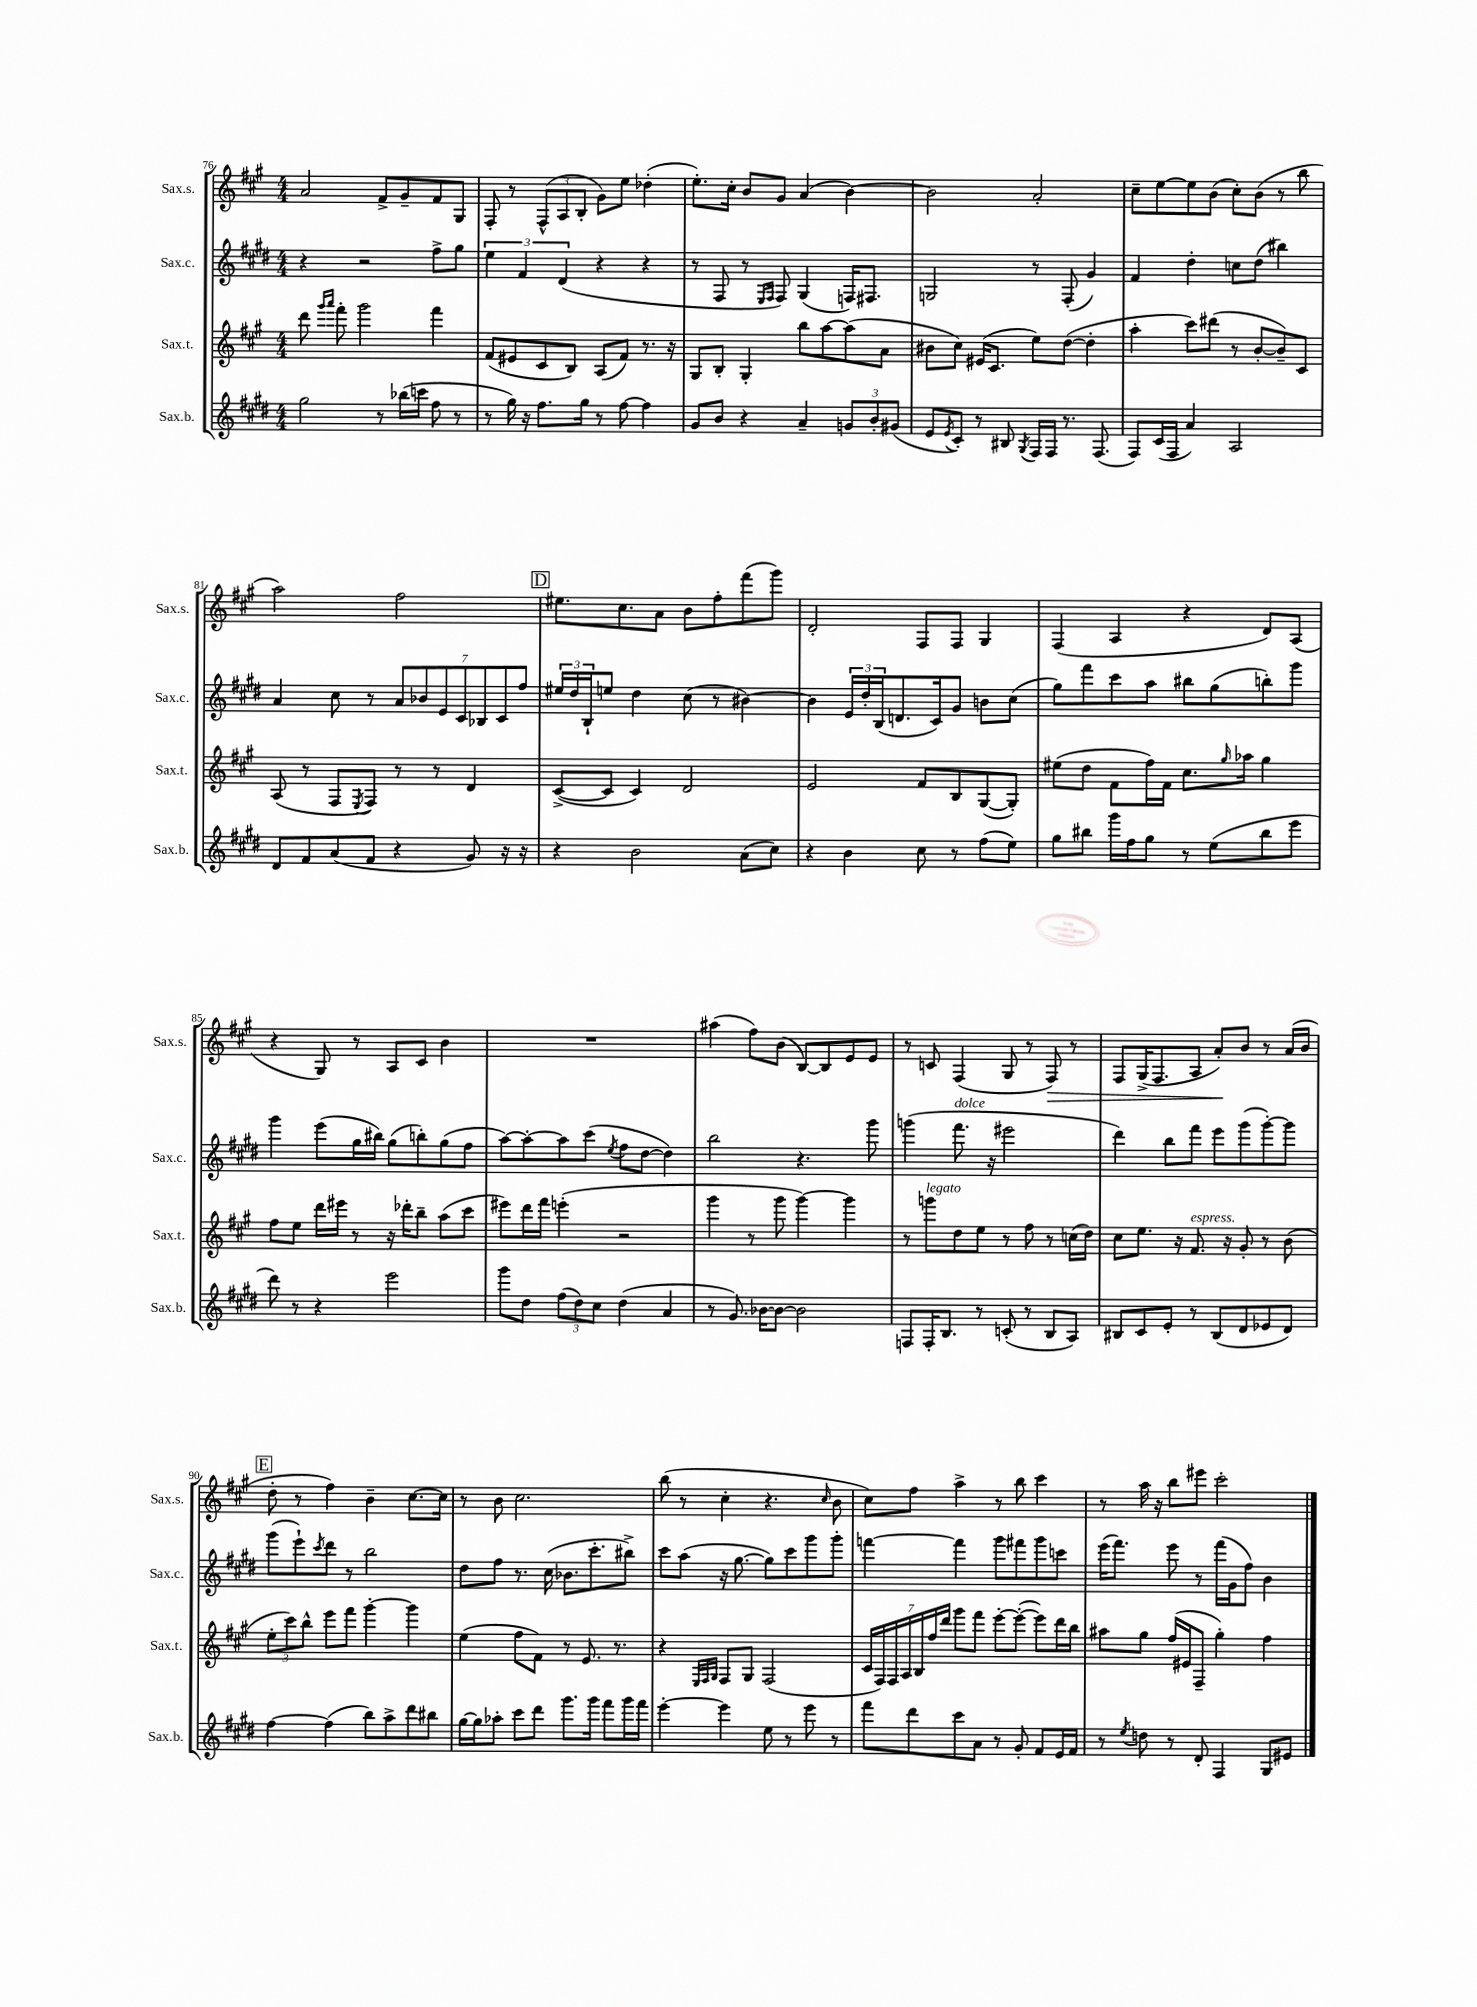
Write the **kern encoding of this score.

**kern	**kern	**kern	**kern	**dynam
*part4	*part3	*part2	*part1	*part1
*staff4	*staff3	*staff2	*staff1	*staff1
*I"Sax.b.	*I"Sax.t.	*I"Sax.c.	*I"Sax.s.	*
*I'Sax.b.	*I'Sax.t.	*I'Sax.c.	*I'Sax.s.	*
*clefG2	*clefG2	*clefG2	*clefG2	*
*k[f#c#g#d#]	*k[f#c#g#]	*k[f#c#g#d#]	*k[f#c#g#]	*
*M4/4	*M4/4	*M4/4	*M4/4	*
=76	=76	=76	=76	=76
2gg#\	8ddd\	4r	2a/	.
.	16qqggg#/LL	.	.	.
.	16qqaaa/JJ	.	.	.
.	8fff#'\	.	.	.
.	2ggg#\	2r	.	.
8r	.	.	8f#^/L	.
(16bb-X\LL	.	.	8g#~/	.
16cccn\JJ	.	.	.	.
8ff#\	4fff#\	8ff#^\L	8f#/	.
8r	.	8gg#\J	8G#/J	.
=77	=77	=77	=77	=77
8r	(8f#/L	6ee\	8F#'/	.
16gg#\)	8e#X/	.	8r	.
.	.	6f#/	.	.
16r	.	.	.	.
8.ff#\L	8c#/	.	(12F#^^/L	.
.	.	(6d#/	12A/	.
.	8B/J)	.	.	.
.	.	.	12B'/J	.
16gg#\Jk	.	.	.	.
8r	(8A/L	4r	8g#\L)	.
[8ff#\	8f#/J)	.	8ee\J	.
4ff#\]	8.r	4r	(4dd-X'\	.
.	16r	.	.	.
=78	=78	=78	=78	=78
8g#/L	8G#/L	8r	8.ee'\L)	.
8b/J	8B'/J	8F#/	.	.
.	.	.	16cc#'\Jk	.
4r	4G#'/	8r	8b/L	.
.	.	16qqE/LL	.	.
.	.	16qqF#/JJ	.	.
.	.	8F#/)	8g#/J	.
4a~/	8bb\L	(4G#/	(4a/	.
.	[8aa\	.	.	.
12gn/L	(8aa\]	16Fn/KL)	[4b\)	.
.	.	8.F#X/J	.	.
12b'/	.	.	.	.
.	8a\J	.	.	.
(12g#X/J	.	.	.	.
=79	=79	=79	=79	=79
8e/L	8b#X\L	2Gn/	2b\]	.
8qe/	.	.	.	.
8c#'/J)	8cc#\J)	.	.	.
8r	(16e#X/KL	.	.	.
.	8.c#/J	.	.	.
8B#X/	.	.	.	.
8qG#/	.	.	.	.
16F#/LL	8ee\L)	8r	2a'/	.
16F#/JJ	.	.	.	.
8.r	([8dd\J	(8F#'/	.	.
.	4dd'\]	4g#/)	.	.
(8.F#/	.	.	.	.
=80	=80	=80	=80	=80
8F#/L)	4aa'\	4f#/	8cc#~\L	.
(16c#/L	.	.	[8ee\	.
16F#/JJ	.	.	.	.
4a/)	8ccc#\L)	4dd#'\	8ee\]	.
.	(8ddd#X\J	.	(8b\J	.
2A/	8r	8ccn\L	8cc#'\L)	.
.	[8b'/L	(8dd#\J	(8b\J	.
.	8b~/])	4bb#X\)	8r	.
.	8c#/J	.	8bb\	.
!!LO:LB:g=z
=81	=81	=81	=81	=81
8d#/L	(8A/	4a/	2aa\)	.
8f#/	8r	.	.	.
(8a/	8F#/L	8cc#\	.	.
.	8qE/	.	.	.
8f#/J	8F#/J)	8r	.	.
4r	8r	14a/L	2ff#\	.
.	.	14b-X/	.	.
.	8r	.	.	.
.	.	14e/	.	.
.	.	14c#/	.	.
8g#/)	4d/	.	.	.
.	.	14B-X/	.	.
.	.	14c#/	.	.
16r	.	.	.	.
.	.	14ff#/J	.	.
16r	.	.	.	.
!!LO:REH:place=s1:t=D
=82	=82	=82	=82	=82
4r	([8c#^/L	24ee#X/LL	8.ee#X\L	.
.	.	24dd#/	.	.
.	.	24B`/J	.	.
.	8c#/J]	8een/J	.	.
.	.	.	8.cc#\	.
2b\	4c#/)	4dd#\	.	.
.	.	.	8a\J	.
.	2d/	(8cc#\	8b\L	.
.	.	8r	8ff#'\	.
(8a\L	.	[4b#X\)	(8fff#\	.
8cc#\J)	.	.	8ggg#\J)	.
=83	=83	=83	=83	=83
4r	2e/	4b#\]	2d'/	.
4b\	.	24e/LL	.	.
.	.	24dd#'/	.	.
.	.	(24B/J	.	.
.	.	8.dn/	.	.
8cc#\	8f#/L	.	8F#/L	.
.	.	16c#/k)	.	.
8r	8B/	8g#/J	8F#/J	.
(8ff#\L	([8G#/	8bn\L	4G#/	.
8ee\J)	8G#'/J])	(8cc#\J	.	.
=84	=84	=84	=84	=84
8gg#\L	(8ee#X\L	8gg#\L)	(4F#/	.
8bb#X\J	8dd\J	8fff#\	.	.
16ggg#\LL	8f#\L	8ccc#\	4A/	.
16ff#\J	.	.	.	.
8gg#\J	16ff#\L)	8aa\J	.	.
.	16f#\JJ	.	.	.
8r	8.cc#\L	8bb#X\L	4r	.
(8ee\L	.	(8gg#\	.	.
.	16qqgg#/	.	.	.
.	16aa-X\Jk	.	.	.
8bb#\	4gg#\	8bbn'\)	8d/L)	.
8eee\J	.	8ggg#\J	(8A/J	.
!!LO:LB:g=z
=85	=85	=85	=85	=85
8ddd#\)	8ff#\L	4ggg#\	4r	.
8r	8ee\J	.	.	.
4r	16ddd\LL	(8eee\L	8G#/)	.
.	16eee#X\JJ	.	.	.
.	8r	16gg#\L	8r	.
.	.	16bb#X\JJ)	.	.
2eee\	16r	(8gg#\L	8A/L	.
.	16ddd-X'\KL	.	.	.
.	8bb~\J	8bbn'\)	8c#/J	.
.	(8aa\L	(8gg#\	4b\	.
.	8ccc#\J	8ff#\J	.	.
=86	=86	=86	=86	=86
8ggg#\L	8eee#X\L)	[8aa\L)	1r	.
8dd#\J	16ddd\L	8aa'\_	.	.
.	16fff#\JJ	.	.	.
(12ff#\L	(4eeen'\	8aa\]	.	.
12dd#\)	.	.	.	.
.	.	(8ccc#\J	.	.
12cc#\J	.	.	.	.
.	.	8qee/	.	.
(4dd#\	2r	8ff#\L	.	.
.	.	[8dd#\J	.	.
4a/	.	4dd#\])	.	.
=87	=87	=87	=87	=87
8r	4ggg#\	2bb\	(4aa#X\	.
8.g#/)	.	.	.	.
.	8r	.	8ff#\L)	.
[16b-X\KL	.	.	.	.
8b-\J_	8ggg#\	.	(8b\J	.
2b-\]	[4ggg#\)	4.r	[8B/L)	.
.	.	.	8B/]	.
.	4ggg#\]	.	8e/	.
.	.	8ggg#\	8e/J	.
=88	=88	=88	=88	=88
8Fn/L	8r	(4gggn\	8r	.
!	!LO:TX:a:i:t=legato	!	!	!
16F'/K	8gggn\L	.	8cn/	.
8.B/J	.	.	.	.
!	!	!LO:TX:a:i:t=dolce	!	!
.	8dd\	8.fff#\	(4F#/	.
8r	8ee\J	.	.	.
.	.	16r	.	.
(8cn'/	8r	2eee#X\	8G#/	.
8r	8ff#\	.	8r	.
!	!	!	!	!LO:HP:b
8B/L	8r	.	8F#/)	>
8A/J)	(16ccn\LL	.	8r	.
.	16dd\JJ)	.	.	.
=89	=89	=89	=89	=89
8B#X/L	8cc#\L	4ddd#\)	8F#/L	.
8c#/	8.ee\J	.	(16G#^/K	.
.	.	.	8.F#/	.
8e'/J	.	8bb\L	.	.
.	16r	.	.	.
!	!LO:TX:a:i:t=espress.	!	!	!
8r	8.f#/	8fff#\J	8A/J	.
(8B#/L	.	8eee\L	8a'/L)	.
.	16r	.	.	.
8d#/	8g#'/	(8ggg#\	8b/J	]
8e-X/	8r	[8ggg#'\)	8r	.
8d#/J)	(8b\	8ggg#\J]	(16a/LL	.
.	.	.	16b/JJ	.
!!LO:LB:g=z
!!LO:REH:place=s1:t=E
=90	=90	=90	=90	=90
[4ff#\	12ee'\L	(8ggg#\L	8dd'\	.
.	12ccc#\)	.	.	.
.	.	8eee`\)	8r	.
.	12bb^^\J	.	.	.
.	.	8qccc#/	.	.
(4ff#\]	8eee\L	8ddd#\J	4ff#\)	.
.	8fff#\J	8r	.	.
8bb\L)	[4ggg#'\	2bb\	4b~\	.
8aa^\	.	.	.	.
8ddd#\	4ggg#\]	.	[8.cc#\L	.
8bb#X\J	.	.	.	.
.	.	.	16cc#\Jk]	.
=91	=91	=91	=91	=91
[16gg#\LL	(4ee\	8dd#\L	8r	.
16gg#\J]	.	.	.	.
8aa-X'\J	.	8ff#\J	8b\	.
8ccc#\L	8ff#\L	8.r	2.cc#\	.
8ddd#\J	8f#\J)	.	.	.
.	.	(16cc#\	.	.
8.ggg#\L	8r	8.b-X\L	.	.
.	8.e/	.	.	.
16ggg#\Jk	.	8.ccc#'\	.	.
8fff#\L	.	.	.	.
.	8.r	.	.	.
16ggg#\L	.	8bb#X^\J)	.	.
16fff#\JJ	.	.	.	.
=92	=92	=92	=92	=92
[4eee'\	4r	8ccc#\L	(8bb\	.
.	.	(8aa\J	8r	.
.	32qqE/LLL	.	.	.
.	32qqF#/	.	.	.
.	32qqG#/JJJ	.	.	.
4eee\]	8F#/L	16r	4cc#'\	.
.	.	[8.gg#\	.	.
.	8G#/J	.	.	.
8ee\	(2F#/	8gg#\L])	4.r	.
8r	.	8ccc#\	.	.
8eee\	.	8ggg#\	.	.
.	.	.	16qqcc#/	.
8r	.	8ggg#'\J	8b\	.
=93	=93	=93	=93	=93
8fff#\L	28c#/LL	[4fffn\	8cc#\L)	.
.	28F#/)	.	.	.
.	28F#/	.	.	.
.	28A/	.	.	.
8ddd#\	.	.	8ff#\J	.
.	28B/	.	.	.
.	28ff#/	.	.	.
.	28ddd/JJ	.	.	.
8ccc#\	8ggg#\L	4fff\]	4aa^\	.
8a\J	8fff#\J	.	.	.
8r	[8eee'\L	8ggg#\L	8r	.
8g#'/	(8eee'\J_	8fff#X\	8bb\	.
8f#/L	8eee\L])	8ggg#\	4ccc#\	.
16e/L	16ddd\L	8cccn\J	.	.
16f#/JJ	16bb\JJ	.	.	.
=94	=94	=94	=94	=94
8r	8aa#X\L	(16eee\KL	8r	.
.	.	8.fff#\J)	.	.
8qee/	.	.	.	.
8ddn\	8gg#\J	.	16aa\	.
.	.	.	16r	.
8r	(16ff#/LL	8eee\	8bb\L	.
.	16e#X/J	.	.	.
8d#'/	8F#~/J	8r	8eee#X\J	.
4F#/	4gg#'\)	(16fff#\LL	2ccc#'\	.
.	.	16g#\J	.	.
.	.	8ff#\J)	.	.
8G#/L	4ff#\	4b\	.	.
8e#X/J	.	.	.	.
==	==	==	==	==
*-	*-	*-	*-	*-
